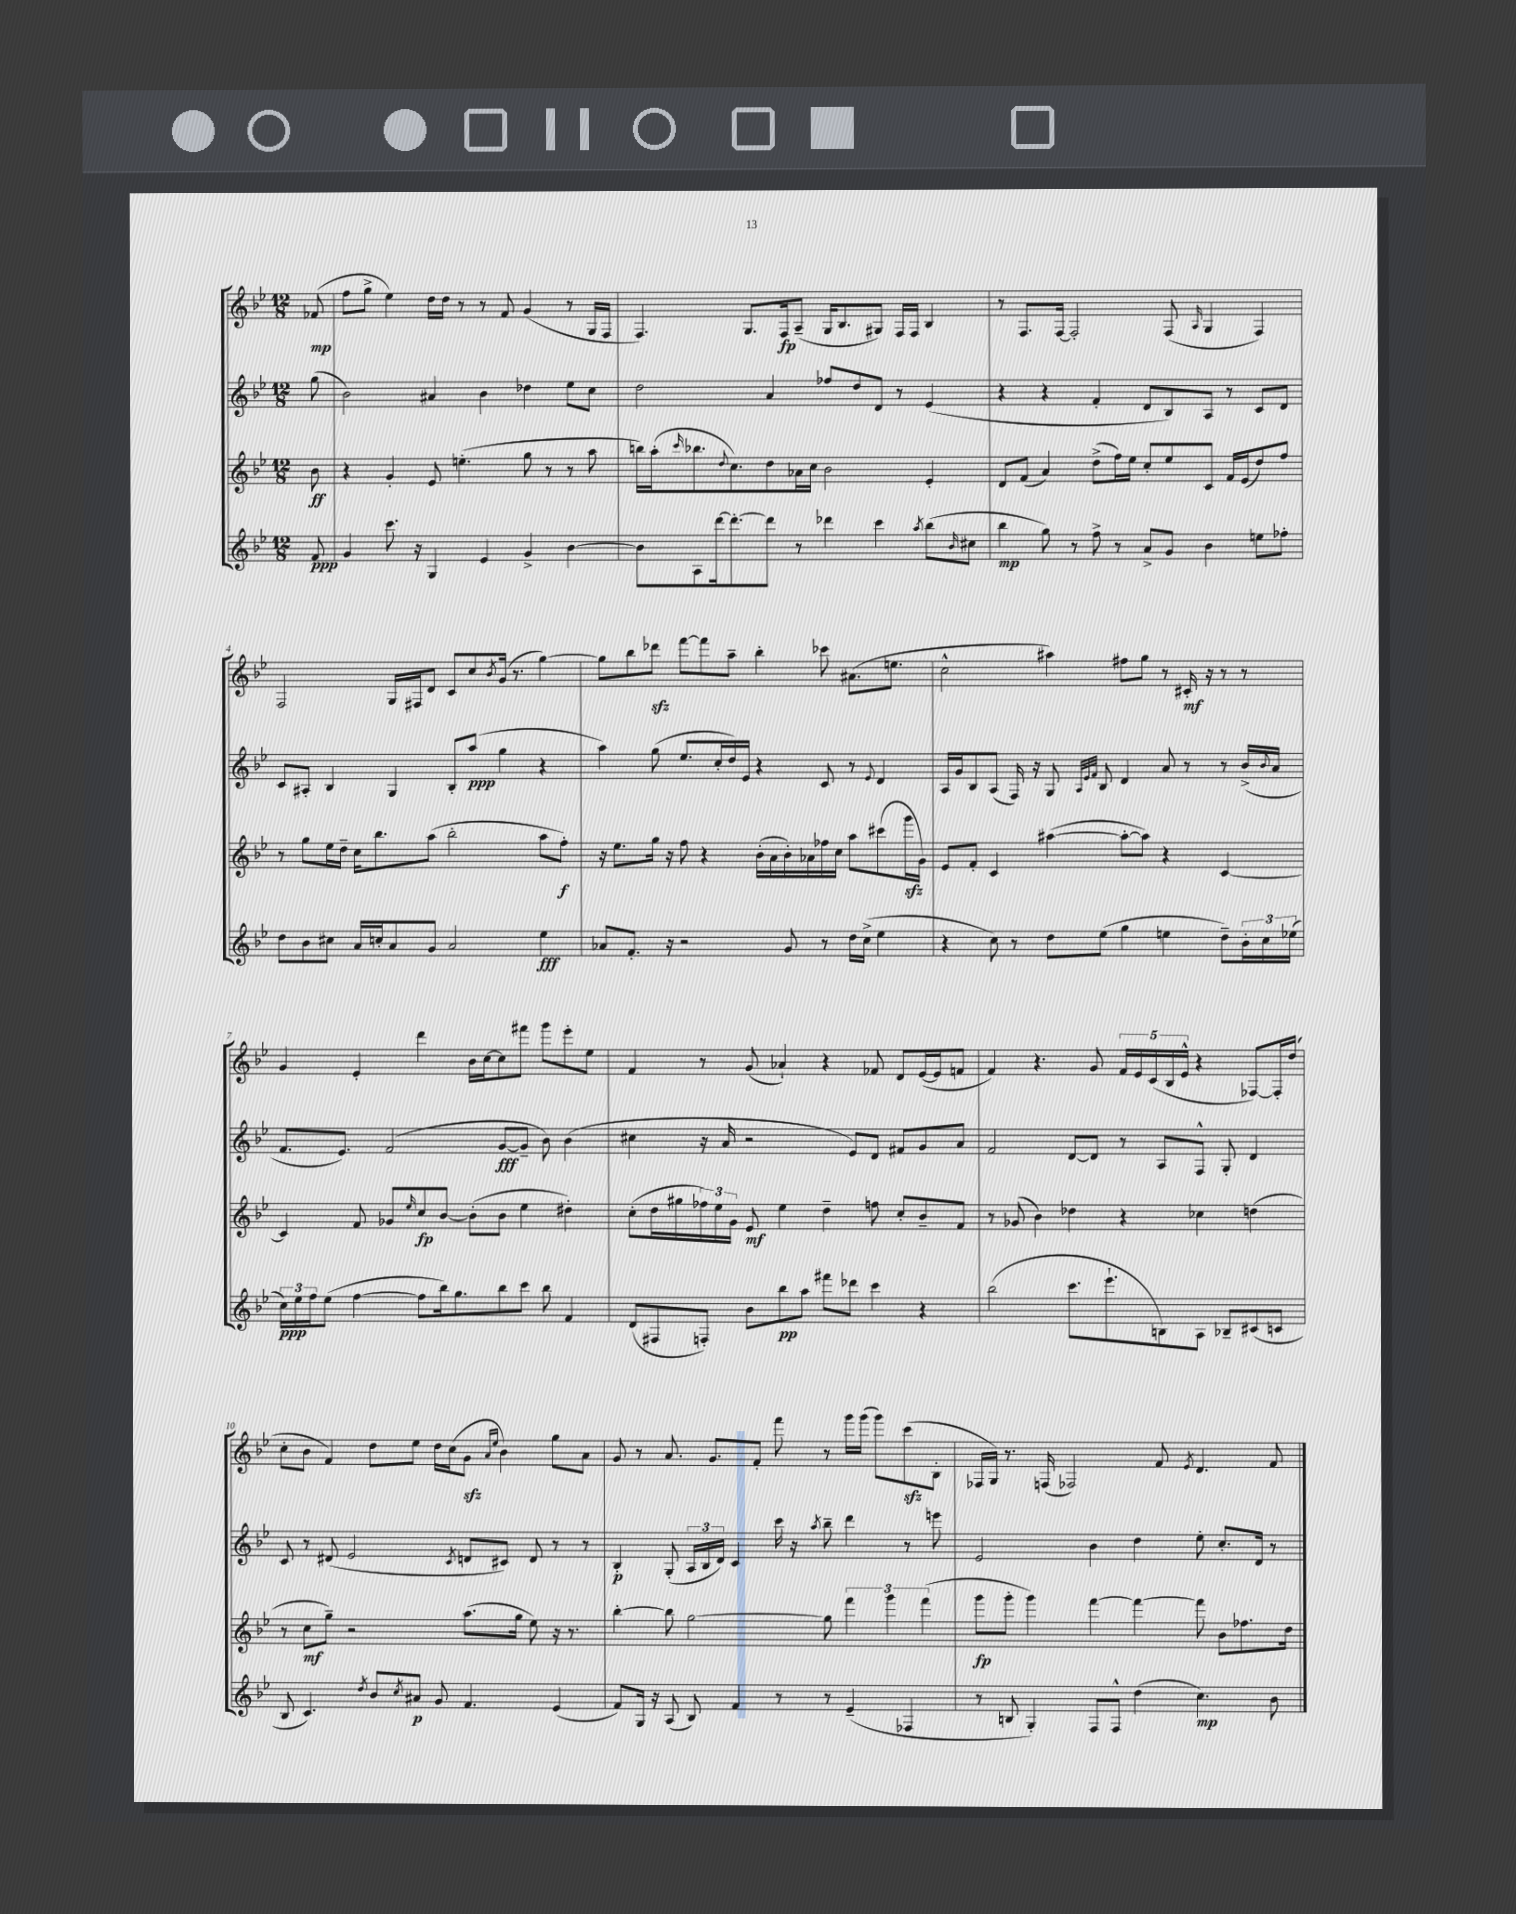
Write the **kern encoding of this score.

**kern	**dynam	**kern	**dynam	**kern	**dynam	**kern	**dynam
*part4	*part4	*part3	*part3	*part2	*part2	*part1	*part1
*staff4	*staff4	*staff3	*staff3	*staff2	*staff2	*staff1	*staff1
*clefG2	*	*clefG2	*	*clefG2	*	*clefG2	*
*k[b-e-]	*	*k[b-e-]	*	*k[b-e-]	*	*k[b-e-]	*
*M12/8	*	*M12/8	*	*M12/8	*	*M12/8	*
=	=	=	=	=	=	=	=
8f/	ppp	8b-\	ff	(8gg\	.	(8f-X/	mp
=1	=1	=1	=1	=1	=1	=1	=1
4g/	.	4r	.	2b-\)	.	8ff\L	.
.	.	.	.	.	.	8gg^\J	.
8.ccc\	.	4g'/	.	.	.	4ee-\)	.
16r	.	.	.	.	.	.	.
4G/	.	8e-/	.	4a#X/	.	16dd\LL	.
.	.	.	.	.	.	16dd\JJ	.
.	.	(4.een'\	.	.	.	8r	.
4e-/	.	.	.	4b-\	.	8r	.
.	.	.	.	.	.	8f/	.
4g^/	.	8gg\	.	4dd-X\	.	(4g/	.
.	.	8r	.	.	.	.	.
[4b-\	.	8r	.	8ee-\L	.	8r	.
.	.	8aa\	.	8cc\J	.	16G/LL	.
.	.	.	.	.	.	16F/JJ	.
=2	=2	=2	=2	=2	=2	=2	=2
8b-\L]	.	16bbn\LL)	.	2dd\	.	4.F/)	.
.	.	(16aa'\J	.	.	.	.	.
.	.	16qqccc/	.	.	.	.	.
8A\	.	8.bb-X\	.	.	.	.	.
[16ddd\k	.	.	.	.	.	.	.
.	.	8qqdd/	.	.	.	.	.
8.ddd'\_	.	8.cc\)	.	.	.	.	.
.	.	.	.	.	.	8.G/L	.
8ddd\J]	.	8dd\	.	4a/	.	.	.
.	.	.	.	.	.	16F/k	fp
8r	.	16a-X\L	.	.	.	(8A~/J	.
.	.	16cc\JJ	.	.	.	.	.
4ddd-X\	.	2b-\	.	8ff-X/L	.	16G/KL	.
.	.	.	.	.	.	8.B-/	.
.	.	.	.	8dd/	.	.	.
4ccc\	.	.	.	8d/J	.	8G#X/J)	.
.	.	.	.	8r	.	16F/LL	.
.	.	.	.	.	.	16F/JJ	.
8qaa/	.	.	.	.	.	.	.
(8bb-\L	.	4e-'/	.	(4e-/	.	4B-/	.
16qqb-/	.	.	.	.	.	.	.
8cc#X\J	.	.	.	.	.	.	.
=3	=3	=3	=3	=3	=3	=3	=3
4bb-\	mp	8d/L	.	4r	.	8r	.
.	.	(8f/J	.	.	.	8.F/L	.
8gg\)	.	4a/)	.	4r	.	.	.
.	.	.	.	.	.	[16F/Jk	.
8r	.	.	.	.	.	2F'/]	.
8ff^\	.	(8dd^\L	.	4f'/	.	.	.
8r	.	16ff\L)	.	.	.	.	.
.	.	16ee-\JJ	.	.	.	.	.
8a^/L	.	8cc'/L	.	8d/L	.	.	.
8g/J	.	8ee-/	.	8B-/)	.	(8F/	.
.	.	.	.	.	.	16qqA/	.
4b-\	.	8c/J	.	8A/J	.	4G/	.
.	.	16f/LL	.	8r	.	.	.
.	.	(16e-/J	.	.	.	.	.
8een\L	.	8dd/)	.	8c/L	.	4F/)	.
8ff-X'\J	.	8ff/J	.	8d/J	.	.	.
!!LO:LB:g=z
=4	=4	=4	=4	=4	=4	=4	=4
8dd\L	.	8r	.	8c/L	.	2F/	.
8b-\	.	8gg\L	.	8A#X'/J	.	.	.
8cc#X\J	.	16ee-\L	.	4B-/	.	.	.
.	.	16dd~\JJ	.	.	.	.	.
16a/LL	.	16cc\KL	.	.	.	.	.
16ccn'/J	.	8.bb-\	.	.	.	.	.
8a/	.	.	.	4G/	.	16G/LL	.
.	.	.	.	.	.	16F#X/J	.
8g/J	.	(8aa\J	.	.	.	8d/J	.
2a/	.	2bb-'\	.	8B-'/L	.	8c/L	.
.	.	.	.	(8aa/J	ppp	8cc/	.
.	.	.	.	.	.	8qb-/	.
.	.	.	.	4gg\	.	(16g/Jk	.
.	.	.	.	.	.	8.r	.
4ee-\	fff	8aa\L	.	4r	.	[4gg\)	.
.	.	8ff'\J)	f	.	.	.	.
=5	=5	=5	=5	=5	=5	=5	=5
8a-X/L	.	16r	.	4aa\)	.	8gg\L]	.
.	.	8.ee-\L	.	.	.	.	.
8.f'/J	.	.	.	.	.	8bb-\	.
.	.	16gg\Jk	.	(8gg\	.	8ddd-Xzz\J	.
16r	.	16r	.	.	.	.	.
2r	.	8ff\	.	8.ee-/L	.	[8fff\L	.
.	.	4r	.	.	.	8fff\]	.
.	.	.	.	16cc'/L	.	.	.
.	.	.	.	16dd/)	.	8aa~\J	.
.	.	.	.	16e-/JJ	.	.	.
.	.	(16b-'\LL	.	4r	.	4bb-'\	.
.	.	16a\	.	.	.	.	.
8g/	.	16b-'\)	.	.	.	.	.
.	.	16a-X\	.	.	.	.	.
8r	.	16ff-X\	.	8c/	.	8ccc-X\	.
.	.	16cc\JJ	.	.	.	.	.
16dd\LL	.	8aa\L	.	8r	.	(8.a#X\L	.
(16cc^\JJ	.	.	.	.	.	.	.
.	.	.	.	8qqe-/	.	.	.
4ee-\	.	(8ccc#X\	.	4d/	.	.	.
.	.	.	.	.	.	8.een\J	.
.	.	16gggzz\L	.	.	.	.	.
.	.	16g\JJ)	.	.	.	.	.
=6	=6	=6	=6	=6	=6	=6	=6
4r	.	8e-/L	.	16A/LL	.	2cc^^\	.
.	.	.	.	16g/J	.	.	.
.	.	8f'/J	.	8B-/	.	.	.
8cc\)	.	4c/	.	(8A/J	.	.	.
8r	.	.	.	16F/)	.	.	.
.	.	.	.	16r	.	.	.
8dd\L	.	([4aa#X\	.	8G/	.	4aa#X\)	.
.	.	.	.	32qqA/LLL	.	.	.
.	.	.	.	32qqe-/	.	.	.
.	.	.	.	32qqf/JJJ	.	.	.
(8ee-\J	.	.	.	8B-/	.	.	.
4gg\	.	8aa#'\L_	.	4d/	.	8ff#X\L	.
.	.	8aa#\J])	.	.	.	8gg\J	.
4een\	.	4r	.	8a/	.	8r	.
.	.	.	.	8r	.	16c#X'/	mf
.	.	.	.	.	.	16r	.
8dd~\L)	.	[4c/	.	8r	.	8r	.
24b-'\L	.	.	.	(16b-^/LL	.	8r	.
24cc\	.	.	.	.	.	.	.
.	.	.	.	8qqb-/	.	.	.
.	.	.	.	16a/JJ	.	.	.
(24ee-X\JJ	.	.	.	.	.	.	.
!!LO:LB:g=z
=7	=7	=7	=7	=7	=7	=7	=7
24cc\LL)	ppp	4c/]	.	8.f/L	.	4g/	.
24ee-\	.	.	.	.	.	.	.
24ff\J	.	.	.	.	.	.	.
(8ee-\J	.	.	.	.	.	.	.
.	.	.	.	8.e-/J)	.	.	.
[4ff\	.	8f/	.	.	.	4e-'/	.
.	.	8g-X/L	.	(2f/	.	.	.
.	.	16qqee-/	.	.	.	.	.
8ff\L]	.	8cc/	fp	.	.	4ddd\	.
16bb-\k)	.	[8b-/J	.	.	.	.	.
8.gg\	.	.	.	.	.	.	.
.	.	(8b-'\L]	.	.	.	16b-\LL	.
.	.	.	.	.	.	[16cc\J	.
8bb-\	.	8b-\J	.	[8g/L	fff	8cc\]	.
8ccc\J	.	4ee-\	.	8g~/J]	.	8fff#X\J	.
8bb-\	.	.	.	8b-\)	.	8ggg\L	.
4f/	.	4dd#X'\)	.	(4b-\	.	8eee-'\	.
.	.	.	.	.	.	8ee-\J	.
=8	=8	=8	=8	=8	=8	=8	=8
(8d/L	.	(8cc'\L	.	4cc#X\	.	4f/	.
8F#X/	.	16dd\L	.	.	.	.	.
.	.	16gg#X\	.	.	.	.	.
8Fn'/J)	.	24ff-X\)	.	16r	.	8r	.
.	.	24ee-\	.	.	.	.	.
.	.	.	.	16a/	.	.	.
.	.	24g\JJ	.	.	.	.	.
8b-\L	.	8e-/	mf	2r	.	(8g/	.
8bb-\	pp	4ee-\	.	.	.	4a-X`/)	.
8aa\J	.	.	.	.	.	.	.
8fff#X\L	.	4dd~\	.	.	.	4r	.
8ddd-X\J	.	.	.	8e-/L)	.	.	.
4ccc\	.	8ffn\	.	8d/J	.	8f-X/	.
.	.	8cc'/L	.	8f#X/L	.	8d/L	.
4r	.	8b-~/	.	8g/	.	([16e-/L	.
.	.	.	.	.	.	16e-/J]	.
.	.	8f/J	.	8a/J	.	8fn/J	.
=9	=9	=9	=9	=9	=9	=9	=9
(2bb-\	.	8r	.	2f/	.	4f/)	.
.	.	(8g-X/	.	.	.	.	.
.	.	4b-\)	.	.	.	4.r	.
8.ccc\L	.	4dd-X\	.	[8d/L	.	.	.
.	.	.	.	8d/J]	.	8g/	.
8.eee-`\	.	.	.	.	.	.	.
.	.	4r	.	8r	.	20f/LL	.
.	.	.	.	.	.	20e-/	.
.	.	.	.	.	.	(20c/	.
8Bn\)	.	.	.	8A/L	.	.	.
.	.	.	.	.	.	20B-/	.
.	.	.	.	.	.	20e-^^/JJ	.
8A\J	.	4cc-X\	.	8F^^/J	.	4r	.
8B-X~/L	.	.	.	8G'/	.	.	.
(8c#X/	.	(4ddn\	.	4d/	.	[8F-X/L)	.
8cn/J	.	.	.	.	.	16F-'/L]	.
.	.	.	.	.	.	(16dd/JJ	.
!!LO:LB:g=z
=10	=10	=10	=10	=10	=10	=10	=10
8B-/	.	8r	.	8c/	.	8cc'\L	.
4.c/)	.	8cc\L	mf	8r	.	8b-\J	.
.	.	8gg~\J)	.	(8d#X/	.	4f/)	.
.	.	2r	.	2e-/	.	.	.
8qdd/	.	.	.	.	.	.	.
8b-/L	.	.	.	.	.	8dd\L	.
8qcc/	.	.	.	.	.	.	.
8a#X/J	p	.	.	.	.	8ee-\J	.
8g/	.	.	.	.	.	16dd\LL	.
.	.	.	.	.	.	(16cc\J	.
.	.	.	.	8qc/	.	.	.
4.f/	.	(8.aa\L	.	8dn/L	.	8gzz\J	.
.	.	.	.	.	.	16qqa/LL	.
.	.	.	.	.	.	16qqee-/JJ	.
.	.	.	.	8c#X/J)	.	4b-\)	.
.	.	16gg\Jk	.	.	.	.	.
.	.	8ee-\)	.	8d/	.	.	.
(4e-/	.	16r	.	8r	.	8gg\L	.
.	.	8.r	.	.	.	.	.
.	.	.	.	8r	.	8a\J	.
=11	=11	=11	=11	=11	=11	=11	=11
8f/L)	.	[4bb-'\	.	4B-'/	p	8g/	.
16G/Jk	.	.	.	.	.	8r	.
16r	.	.	.	.	.	.	.
(8A/	.	8bb-\]	.	(8G'/	.	8.a/	.
8B-/)	.	[2gg\	.	24A/LL	.	.	.
.	.	.	.	24B-/	.	.	.
.	.	.	.	.	.	8.g/L	.
.	.	.	.	24d/JJ)	.	.	.
4f/	.	.	.	4c/	.	.	.
.	.	.	.	.	.	8f'/J	.
8r	.	.	.	16ccc\	.	8fff\	.
.	.	.	.	16r	.	.	.
.	.	.	.	8qaa/	.	.	.
8r	.	8gg\]	.	8bb-~\	.	8r	.
(4e-~/	.	6fff\	.	4ddd\	.	16ggg\LL	.
.	.	.	.	.	.	(16ggg\JJ	.
.	.	.	.	.	.	8ggg\L)	.
.	.	6ggg\	.	.	.	.	.
4F-X/	.	.	.	8r	.	(8ccczz\	.
.	.	(6fff\	.	.	.	.	.
.	.	.	.	8eeen\	.	8B-'\J	.
=12	=12	=12	=12	=12	=12	=12	=12
8r	.	8ggg\L	fp	2e-/	.	16F-X/LL	.
.	.	.	.	.	.	16G/JJ)	.
8Bn/	.	8ggg'\J	.	.	.	8.r	.
4G'/)	.	4ggg\)	.	.	.	.	.
.	.	.	.	.	.	(16Fn/	.
.	.	.	.	.	.	2F-X/)	.
8F/L	.	[4fff\	.	4b-\	.	.	.
8F^^/J	.	.	.	.	.	.	.
(4dd\	.	4fff\_	.	4dd\	.	.	.
.	.	.	.	.	.	8f/	.
.	.	.	.	.	.	8qe-/	.
4.cc\)	mp	8fff\]	.	8ee-'\	.	4.d/	.
.	.	8b-\L	.	8.cc'/L	.	.	.
.	.	8.ff-X\	.	.	.	.	.
.	.	.	.	16d/Jk	.	.	.
8b-\	.	.	.	8r	.	8f/	.
.	.	16dd\Jk	.	.	.	.	.
==	==	==	==	==	==	==	==
*-	*-	*-	*-	*-	*-	*-	*-
